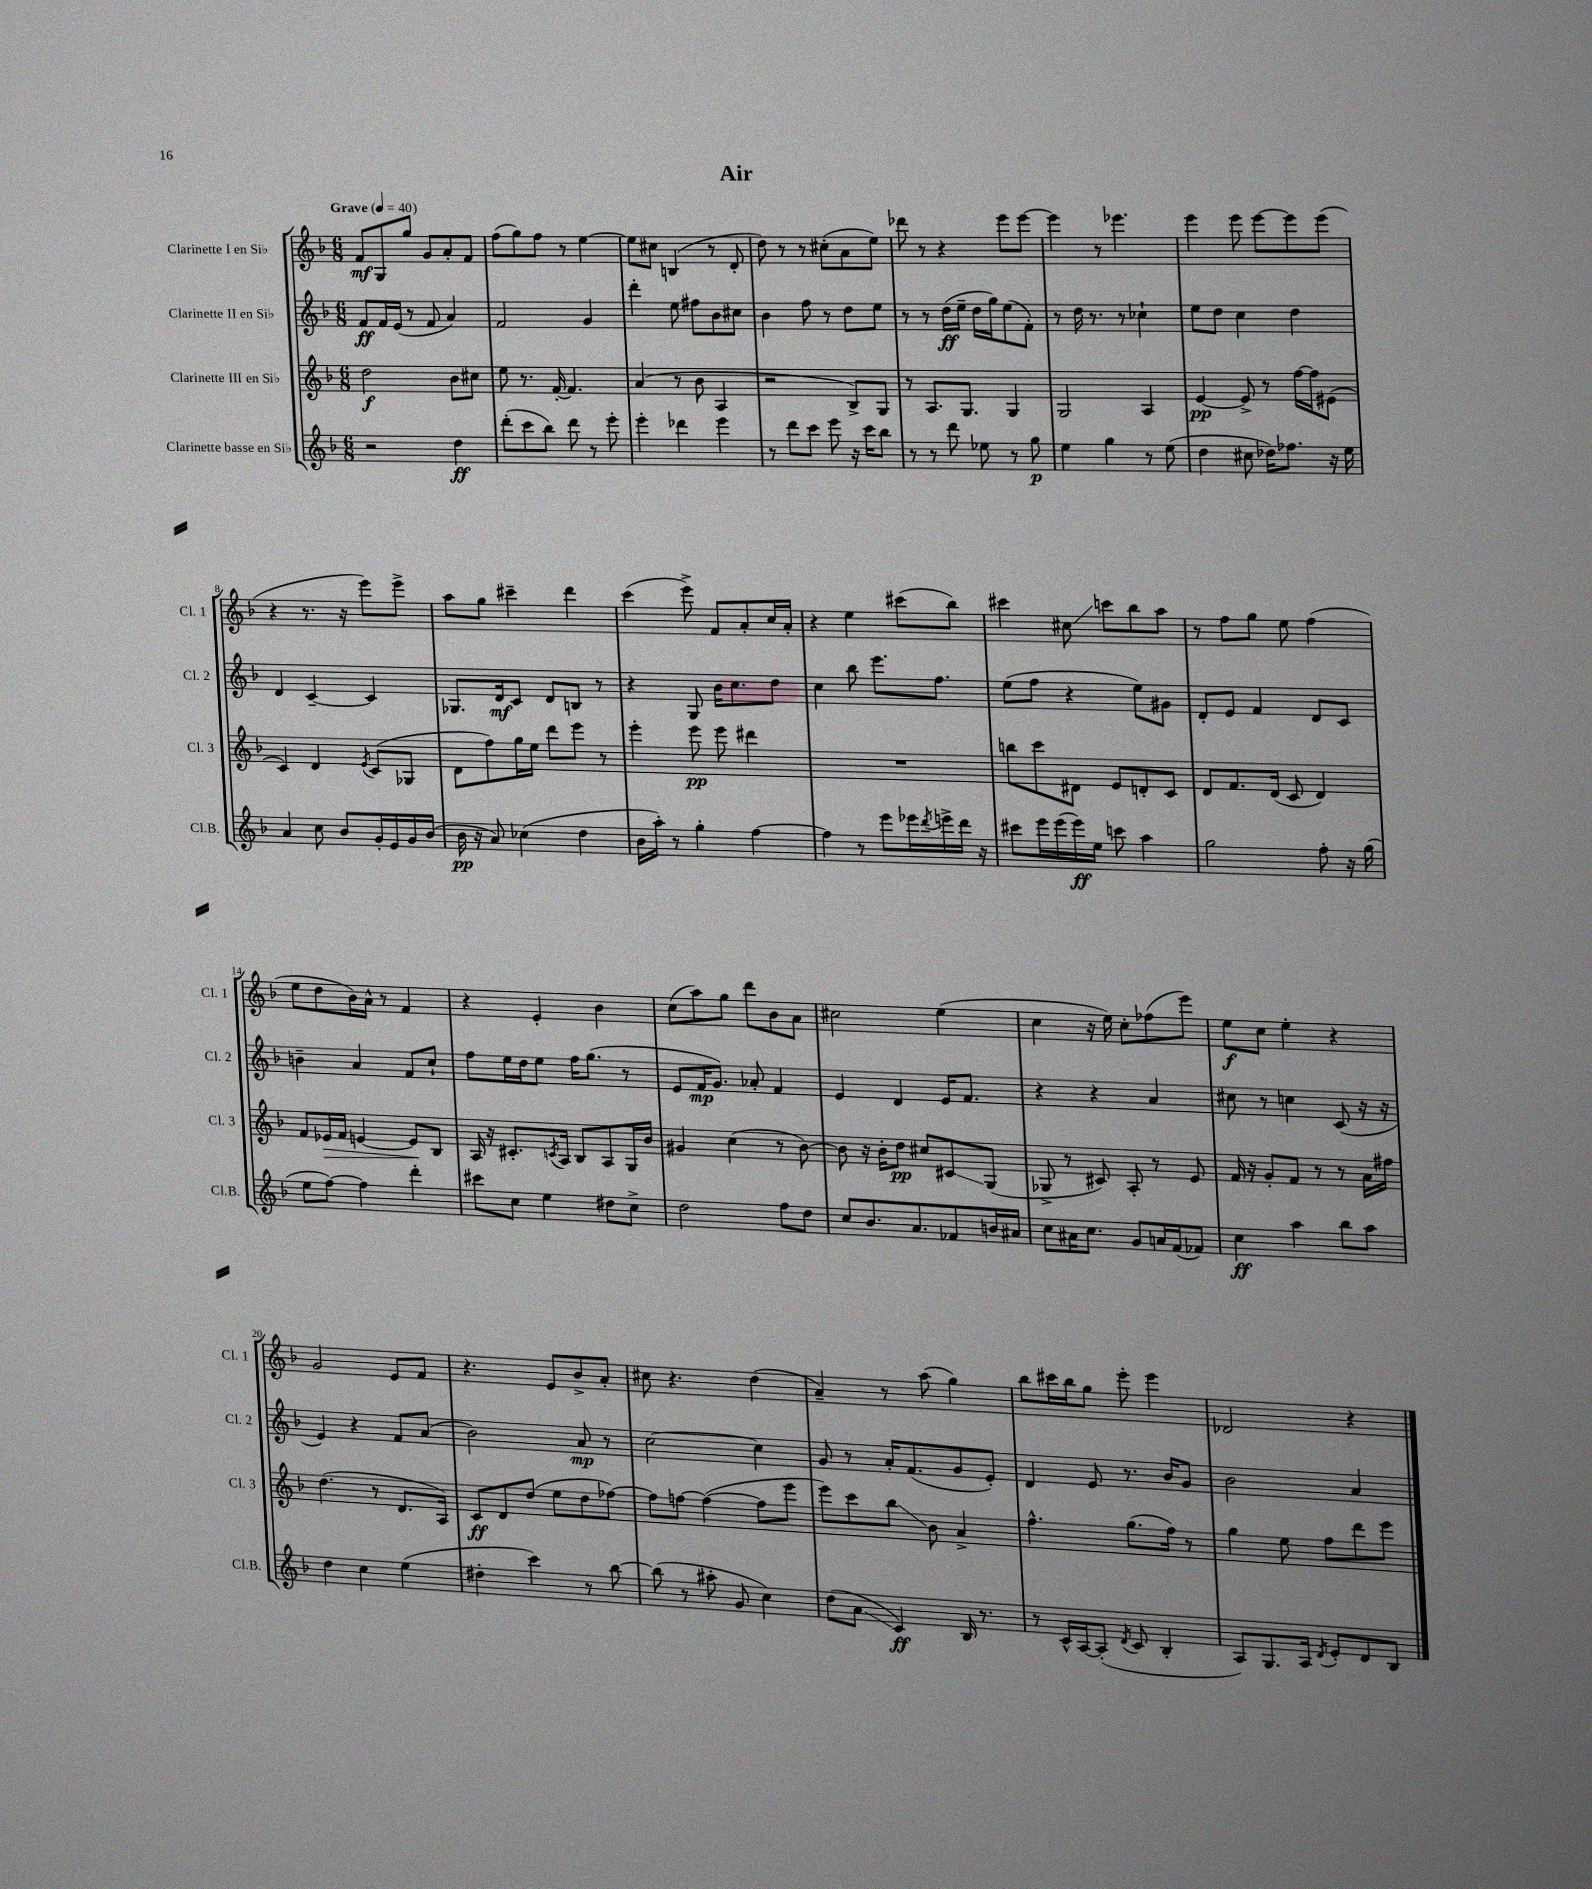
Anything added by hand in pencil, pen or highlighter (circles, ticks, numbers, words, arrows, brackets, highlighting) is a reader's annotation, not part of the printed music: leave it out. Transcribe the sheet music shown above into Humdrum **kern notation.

**kern	**kern	**kern	**kern
*staff4	*staff3	*staff2	*staff1
*clefG2	*clefG2	*clefG2	*clefG2
*k[b-]	*k[b-]	*k[b-]	*k[b-]
*M6/8	*M6/8	*M6/8	*M6/8
*MM40	*MM40	*MM40	*MM40
2r	2dd	8f	8f
.	.	16f	8G
.	.	(16e	.
.	.	8r	8gg
.	.	8f	8g
4dd	8b-	4a)	8a'
.	8cc#	.	8f
=	=	=	=
(8ddd'	8ee	2f	(8ff
8ccc	8.r	.	8gg)
8bb-)	.	.	8ff
.	[16f'	.	.
8ddd	4.f]	.	8r
8r	.	4g	[4ee
8eee'	.	.	.
=	=	=	=
4eee'	(4a	4ddd'	8ee]
.	.	.	8cc#
4ddd-	8r	8ee	(4B
.	8b-	8ff#	.
4eee	4A	8b-	8r
.	.	8cc#	8d'
=	=	=	=
8r	2r	4b-	8dd)
8ddd	.	.	8r
8ccc	.	8ff	8r
8eee	.	8r	(8cc#'
16r	8B-^)	8dd	8a
16ccc	.	.	.
8bb-	8G	8ee	8ee)
=	=	=	=
8r	8r	8r	8ddd-
8r	8.A	8r	8r
8ddd	.	(16dd	4r
.	8.G	16ee~	.
8ee-	.	16dd	.
.	.	16gg)	.
8r	4G	(8ee	8eee
8gg	.	8f')	[8eee
=	=	=	=
4ee	2G	8r	4eee]
.	.	16dd	.
.	.	8.r	.
4gg	.	.	8r
.	.	8r	4.eee-
8r	4A	4cc-`	.
(8ee	.	.	.
=	=	=	=
4dd	[4e	8ee	4eee
.	.	8dd	.
8cc#	8e^]	4cc	8eee
16dd-)	8r	.	[8eee
8.ff-	.	.	.
.	[16ff	4dd	8eee]
.	16ff]	.	.
16r	(8e#	.	(8eee
16ee	.	.	.
=	=	=	=
4a	4c)	4d	4r
8cc	4d	[4c~	8.r
8b-	.	.	.
.	.	.	16r
.	8qe	.	.
16g'	(8c	4c]	8eee)
16e	.	.	.
16g	8G-	.	8eee^
(16b-	.	.	.
=	=	=	=
16b-	8d	8.G-	8aa
16r	.	.	.
8a)	8ff)	.	8gg
.	.	16d	.
(4cc-	16gg	8c	4ccc#~
.	16ee	.	.
.	8ddd	8d	.
4dd	8eee	8B	4ddd
.	8r	8r	.
=	=	=	=
16b-	4eee'	4r	(4ccc
16aa')	.	.	.
8r	.	.	.
4gg'	8eee	8G	8eee^)
.	8eee	16b-	8f
.	.	8.cc	.
[4ff	4ddd#	.	8a'
.	.	8dd	16cc
.	.	.	16a'
=	=	=	=
4ff]	2.r	4cc	4r
8r	.	8bb-	4ee
8eee	.	8.eee	.
16eee-	.	.	(8ccc#
8qddd	.	.	.
16eee^	.	8.ff	.
16ddd	.	.	8bb-)
16r	.	.	.
=	=	=	=
8ccc#	8bb	(8ee	4ccc#
16eee	8ccc	8ff	.
(16eee	.	.	.
16eee)	8d#	4r	8cc#
16ee	.	.	.
8ccc	8e	.	8ccc
4aa	8d'	8ee)	8bb-
.	8c	8g#	8aa
=	=	=	=
2gg	8d	8d'	8r
.	8.f	8e	8ff
.	.	4f	8gg
.	(16d	.	.
.	8c	.	8ee
8ff'	4d)	8d	(4ff
16r	.	8c	.
(16gg	.	.	.
=	=	=	=
8ee	8f	4b~	8ee
[8ff)	16e-	.	8dd
.	16f	.	.
4ff]	[4e	4a	16b-)
.	.	.	16a^^
.	.	.	8r
4ddd'	8e]	8f	4f
.	8B-	8cc`	.
=	=	=	=
8ccc#	16A	8ff	4r
.	16r	.	.
8cc	8.c#'	16ee	.
.	.	16dd	.
4ee	.	8ee	4e'
.	8qc	.	.
.	16A	.	.
.	8B-	16ff	.
.	.	(8.gg	.
8dd#	8A	.	4b-
8cc^	16G	8r	.
.	16b-	.	.
=	=	=	=
2dd	4g#	8e	(8cc
.	.	16f	8aa)
.	.	8.g)	.
.	(4cc	.	8gg
.	.	8a-'	8ddd
8ff	8r	4f	8b-
8dd	[8b-)	.	8a
=	=	=	=
8cc	8b-]	4e	2cc#
8.b-	16r	.	.
.	16b-'	.	.
.	8dd	4d	.
8.a	.	.	.
.	8cc#	.	.
8f-	8c#	16e	(4ee
.	.	8.f	.
16b	(8G	.	.
16a#	.	.	.
=	=	=	=
8cc	8G-^	4r	4cc
16a#	8r	.	.
8.cc	.	.	.
.	8c#)	4r	16r
.	.	.	16ee)
8g	8A'	.	8cc'
16a	8r	4a	(8ff-
(16f	.	.	.
8f-)	8e	.	8eee)
=	=	=	=
4cc	16f	8cc#	8ee
.	16r	.	.
.	8g'	8r	8cc
4aa	8f	4cc	4ee'
.	8r	.	.
8bb-	8r	(8c	4r
8aa	16a	16r	.
.	16ff#	16r	.
=	=	=	=
4dd	(4.dd	4e)	2g
4cc	.	4r	.
.	8r	.	.
(4ee	8.d	8f	8e
.	.	(8a	8f
.	16A)	.	.
=	=	=	=
4dd#'	8c	2b-)	4.r
.	8d	.	.
4ccc)	(8dd	.	.
.	8ee	.	8e
8r	8dd	8a	8b-^
[8bb-	[8ff-)	8r	8a'
=	=	=	=
(8bb-]	8ff-]	[2cc	8cc#
8r	[8ff	.	4.r
8aa#'	(4ff_	.	.
8g	.	.	.
4cc)	8ff]	4cc]	(4dd
.	8eee	.	.
=	=	=	=
(8dd	8eee)	8g	4a~)
8a	8ccc	8r	.
4c)	8bb-	16a'	8r
.	.	(8.f	.
.	8b-	.	(8aa
16B-	4a^	8g	4gg)
8.r	.	.	.
.	.	8e')	.
=	=	=	=
8r	4.ff^^	4d	8bb-
16c^^	.	.	16ccc#
[16A	.	.	16bb-
(8A']	.	8e	8gg
8qd	.	.	.
8c	(8.gg	8.r	8eee'
4B-'	.	.	4eee
.	16ff)	16b-	.
.	8r	8g	.
=	=	=	=
8A)	4gg	2b-	2d-
8.G	.	.	.
.	8ee	.	.
16A	.	.	.
8qd	.	.	.
8e'	8ff	.	.
8d	8ddd	4a	4r
8B-	8eee	.	.
==	==	==	==
*-	*-	*-	*-
